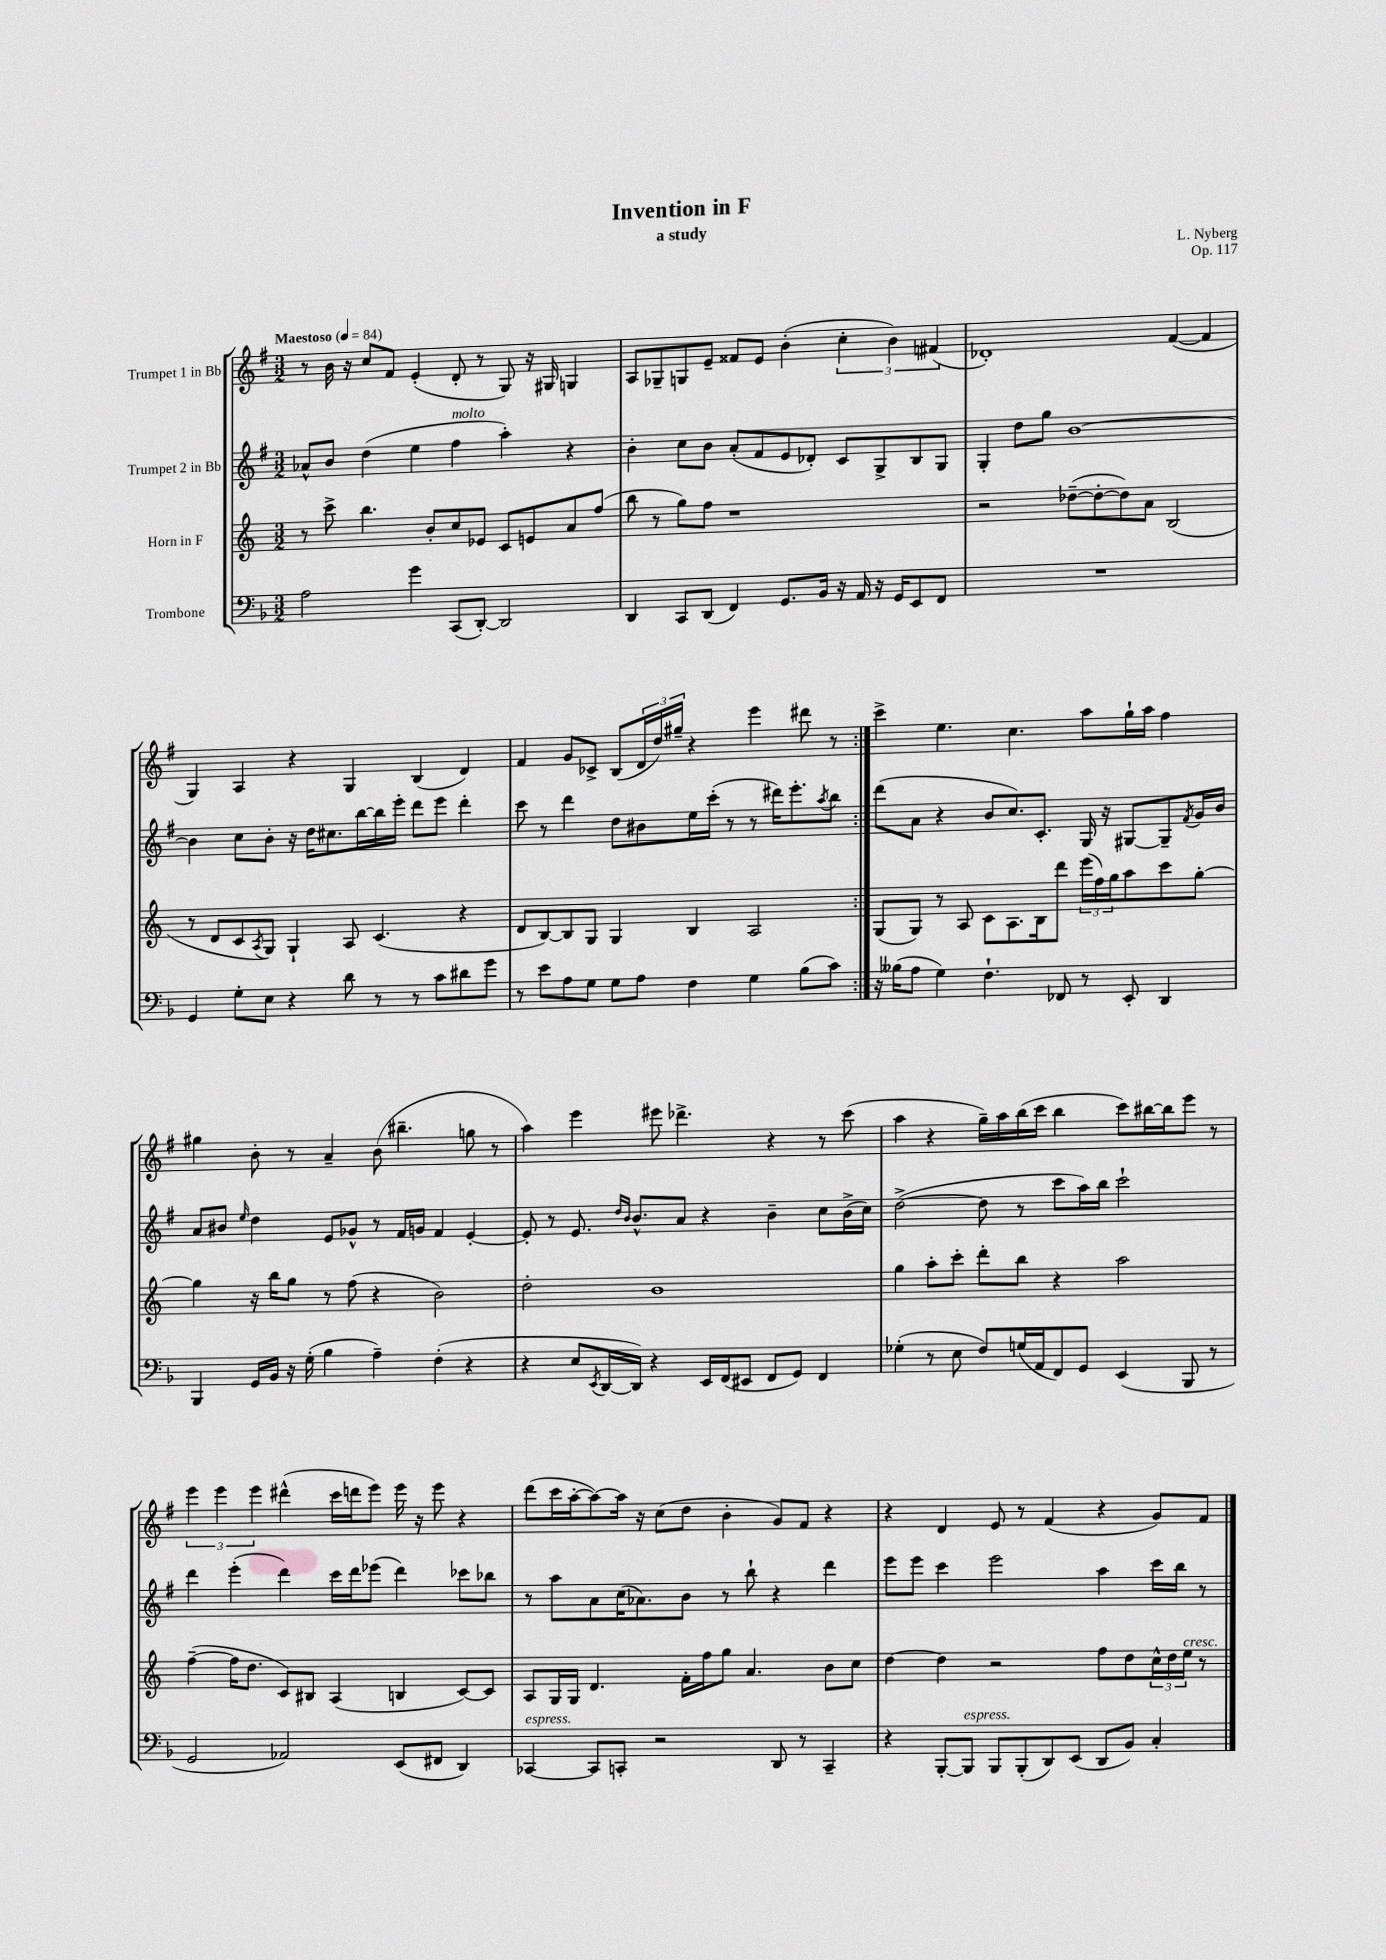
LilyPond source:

\header { title = "Invention in F" composer = "L. Nyberg" subtitle = "a study" opus = "Op. 117" }
<<
\new StaffGroup <<
\new Staff = "s0" \with { instrumentName = "Trumpet 1 in Bb" } {
    \clef treble \key g \major \numericTimeSignature \time 3/2 \tempo "Maestoso" 4 = 84
    \repeat volta 2 { r8 b'16 r16 c''8 fis'8 e'4-.( d'8-. r8 g8) r16 gis16 g4 |
    a8 ges8-- g8 e'8-- fisis'8 e'8 b'4-.( \tuplet 3/2 { c''4-. b'4) fis'4( } |
    des'1-.) fis'4~( fis'4 |
    g4) a4 r4 g4 b4( d'4) |
    fis'4 g'8 ces'8-> b8( \tuplet 3/2 { d'16 d''16) gis''16-- } r4 e'''4 dis'''8 r8 | }
    c'''4-> e''4. c''4. a''8 g''16-! a''16 fis''4 |
    gis''4 b'8-. r8 a'4-- b'8( bis''4.-- g''8 r8 |
    a''4) e'''4 eis'''8 des'''4.-> r4 r8 c'''8( |
    a''4 r4 g''16--) a''16 b''16( c'''16 b''4 c'''8) bis''16~ bis''16 e'''8 r8 |
    \tuplet 3/2 { e'''4 e'''4 e'''4 } dis'''4-^( c'''16 d'''16 e'''8) e'''16 r16 e'''8 r4 |
    d'''8( c'''16 a''16~-. a''8~) a''16 r16 c''8( d''8 b'4-. g'8) fis'8 r4 |
    r4 d'4 e'8 r8 fis'4( r4 g'8) fis'8 \bar "|." |
}
\new Staff = "s1" \with { instrumentName = "Trumpet 2 in Bb" } {
    \clef treble \key g \major \numericTimeSignature \time 3/2
    \repeat volta 2 { aes'8-^ b'8 d''4( e''4 fis''4^\markup { \italic "molto" } a''4-.) r4 |
    b'4-. c''8 b'8 a'8-.( fis'8 e'8 des'8-.) c'8 g8-> b8 g8 |
    g4-. d''8 g''8 b'1~ |
    b'4 c''8 b'8-. r16 d''16 cis''8. b''16~ b''16 e'''16-. d'''8 e'''8 d'''4-. |
    c'''8 r8 d'''4 d''8 bis'8 e''16 c'''16-.( r8 r8 dis'''16) e'''8.-. \acciaccatura { a''8 } b''8 | }
    d'''8( a'8 r4 b'8 c''8.) c'8.-. g16 r16 gis8~ gis8-- \acciaccatura { fis'8 } g'16 b'16 |
    a'8 bis'8 \grace { e''16 } d''4 e'8 ges'8-^ r8 fis'16 g'16 fis'4 e'4~-. |
    e'8-. r8 e'8. \grace { d''16 b'16 } b'8.-^ a'8 r4 b'4-- c''8 b'16->( c''16) |
    d''2~->( d''8 r8 c'''8 a''16) b''16 c'''2-! |
    d'''4 e'''4-.( d'''4) c'''16 d'''16 ees'''8( d'''4) ces'''8 bes''8 |
    r8 a''8 a'8 c''16( aes'8.) b'8 r8 b''8-! r4 d'''4 |
    e'''8 e'''8 c'''4 e'''2 a''4 c'''16 b''16 r8 \bar "|." |
}
\new Staff = "s2" \with { instrumentName = "Horn in F" } {
    \clef treble \key c \major \numericTimeSignature \time 3/2
    \repeat volta 2 { r8 c'''8-> b''4. b'8-. c''8 ees'8 c'8 e'8 a'8 f''8( |
    b''8 r8 g''8) f''8 r1 |
    r2 des''8~--( des''8~-. des''8) a'8 b2( |
    r8 d'8 c'8 \acciaccatura { a8 } g8) g4-! a8 c'4.( r4 |
    d'8 b8~) b8 g8 g4 b4 a2 | }
    g8( g8) r8 a8 c'8 a8. b16 d'''8 \tuplet 3/2 { e'''16( f''16) g''16 } a''8 c'''8 g''8~-. |
    g''4 r16 b''16 g''8 r8 f''8( r4 b'2) |
    d''2-. b'1 |
    g''4 a''8-. c'''8-. d'''8-. b''8 r4 a''2 |
    f''4~--( f''16 d''8. c'8) bis8 a4( b4 c'8~) c'8 |
    a8 g16 g16 d'4. f'16-. f''16 g''8 a'4. b'8 c''8 |
    d''4~ d''4 r2 f''8 d''8 \tuplet 3/2 { c''16-^ d''16 e''16^\markup { \italic "cresc." } } r8 \bar "|." |
}
\new Staff = "s3" \with { instrumentName = "Trombone" } {
    \clef bass \key f \major \numericTimeSignature \time 3/2
    \repeat volta 2 { a2 g'4 c,8( d,8~-.) d,2 |
    d,4 c,8 d,8( f,4) g,8. bes,16 r16 a,16 r16 g,16 e,8 f,8 |
    R1. |
    g,4 g8-. e8 r4 d'8 r8 r8 c'8 dis'8 g'8 |
    r8 e'8 a8 g8 g8 a8 f4 g4 bes8( c'8) | }
    r16 beses16( a8 g4) f4.-! fes,8 r8 e,8-. d,4 |
    bes,,4 g,16 bes,16 r16 g16-.( bes4 a4--) f4-.( r4 |
    r4 e8 \acciaccatura { e,8 } d,16~ d,16) r4 e,16 f,16( eis,8 f,8 g,8) f,4 |
    ges4-.( r8 e8 f8) g16( a,16 f,8) g,8 e,4( bes,,8 r8 |
    g,2 aes,2) e,8( fis,8 d,4) |
    ces,4~^\markup { \italic "espress." } ces,8 c,8-. r2 d,8 r8 c,4-- |
    r4 bes,,8~-. bes,,8^\markup { \italic "espress." } bes,,8 bes,,8-.( d,8) e,8( d,8 bes,8) c4-. \bar "|." |
}
>>
>>
\layout { \context { \Score \remove "Bar_number_engraver" } }
